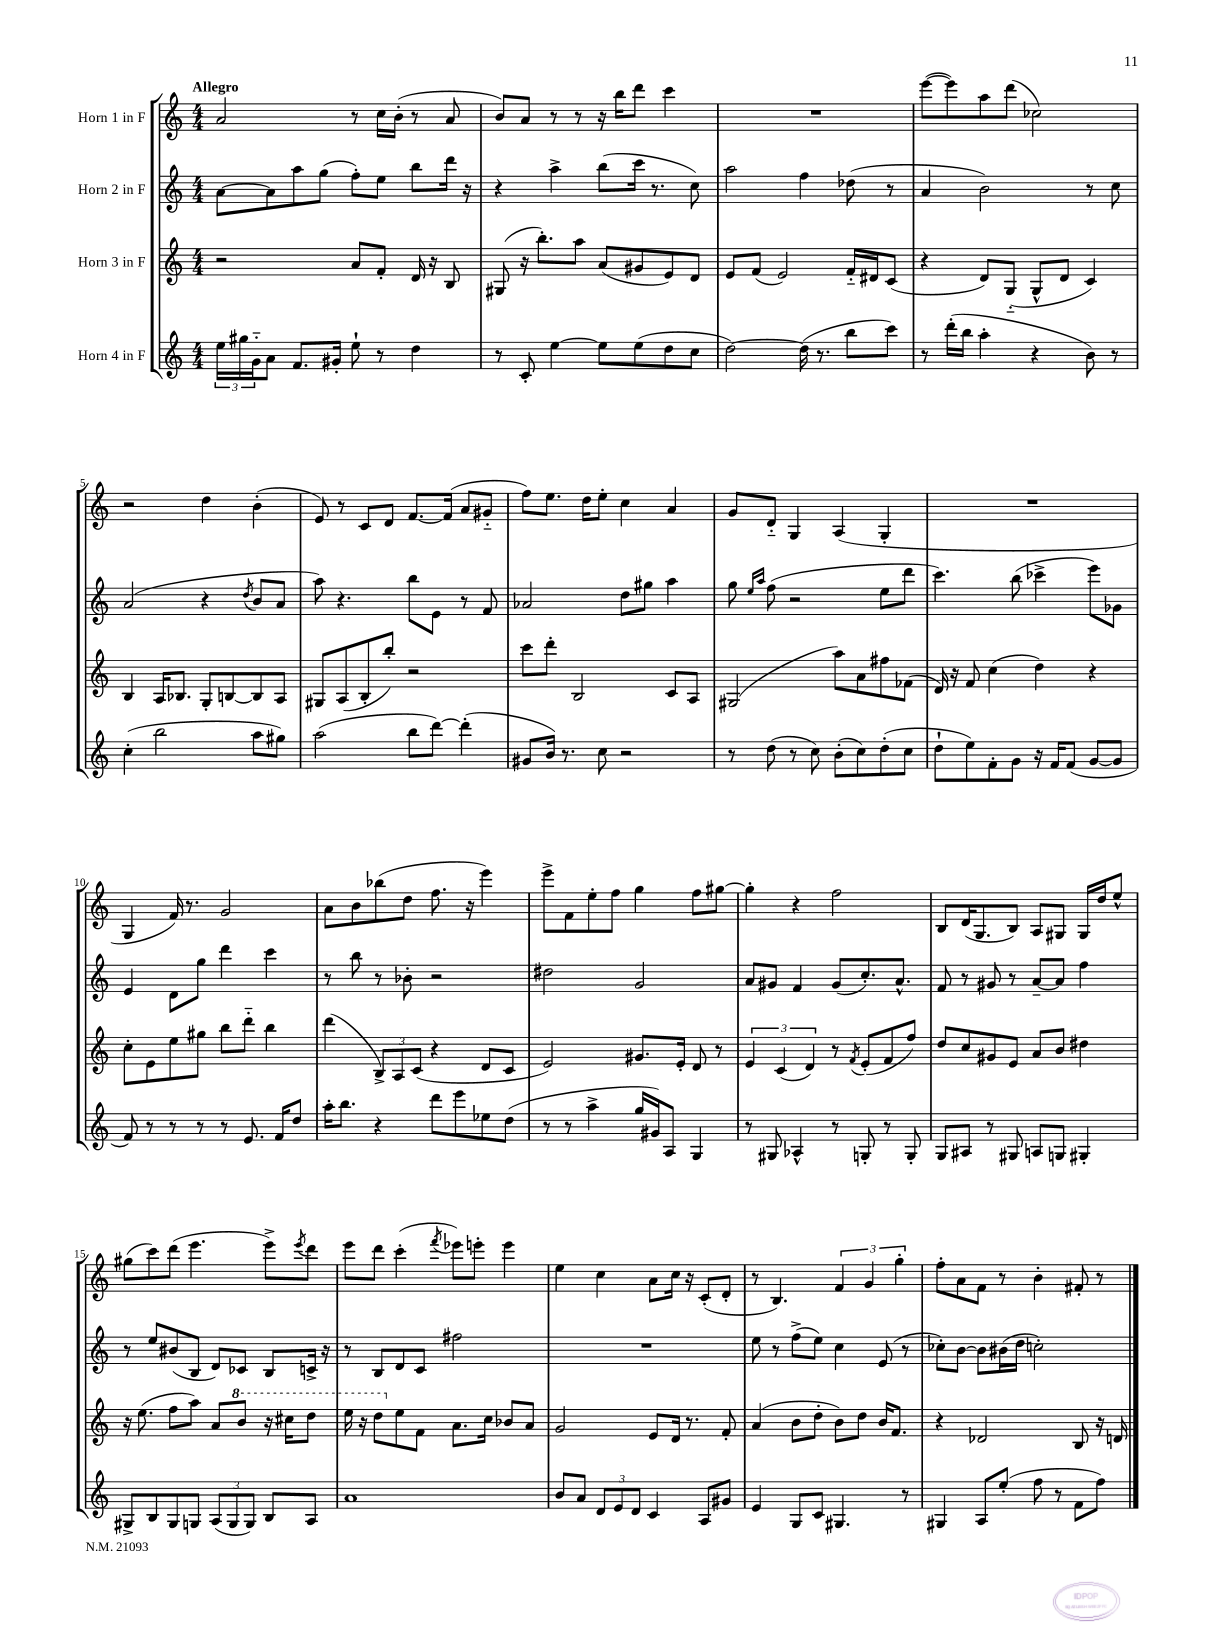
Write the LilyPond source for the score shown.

<<
\new StaffGroup <<
\new Staff = "s0" \with { instrumentName = "Horn 1 in F" } {
    \clef treble \key c \major \numericTimeSignature \time 4/4 \tempo "Allegro"
    a'2 r8 c''16 b'16-.( r8 a'8 |
    b'8) a'8 r8 r8 r16 b''16 d'''8 c'''4 |
    R1 |
    e'''8~( e'''8) a''8 d'''8( ces''2) |
    r2 d''4 b'4-.( |
    e'8) r8 c'8 d'8 f'8.~ f'16( a'8 gis'8-_ |
    f''8) e''8. d''16 e''8-. c''4 a'4 |
    g'8 d'8-_ g4 a4( g4-. |
    R1 |
    g4 f'16) r8. g'2 |
    a'8 b'8 bes''8( d''8 f''8. r16 e'''4) |
    e'''8-> f'8 e''8-. f''8 g''4 f''8 gis''8~ |
    gis''4-. r4 f''2 |
    b8 d'16( g8. b8) a8 gis8 gis16 d''16 e''8-^ |
    gis''8( c'''8) d'''8( e'''4. e'''8->) \acciaccatura { e'''8 } d'''8 |
    e'''8 d'''8 c'''4-.( \acciaccatura { f'''8 } ees'''8) e'''8-. e'''4 |
    e''4 c''4 a'8 c''16 r16 c'8-.( d'8-. |
    r8 b4.) \tuplet 3/2 { f'4 g'4 g''4-. } |
    f''8-. a'8 f'8 r8 b'4-. fis'8-. r8 \bar "|." |
}
\new Staff = "s1" \with { instrumentName = "Horn 2 in F" } {
    \clef treble \key c \major \numericTimeSignature \time 4/4
    a'8~ a'8 a''8 g''8( f''8-.) e''8 b''8 d'''16 r16 |
    r4 a''4-> b''8( c'''16 r8. c''8) |
    a''2 f''4 des''8( r8 |
    a'4 b'2) r8 c''8 |
    a'2( r4 \acciaccatura { d''8 } b'8 a'8 |
    a''8) r4. b''8 e'8 r8 f'8 |
    aes'2 d''8 gis''8 a''4 |
    g''8 \grace { e''16 a''16 } f''8( r2 e''8 d'''8 |
    c'''4.) b''8( ces'''4-> e'''8) ges'8 |
    e'4 d'8 g''8 d'''4 c'''4 |
    r8 b''8 r8 bes'8-. r2 |
    dis''2 g'2 |
    a'8 gis'8 f'4 gis'8( c''8.-.) a'8.-^ |
    f'8 r8 gis'8 r8 a'8~-- a'8 f''4 |
    r8 e''8 bis'8( b8 d'8) ces'8 b8 c'16-> r16 |
    r8 b8 d'8 c'8 fis''2 |
    R1 |
    e''8 r8 f''8->( e''8) c''4 e'8( r8 |
    ces''8-.) b'8~ b'8 bis'16( d''16 c''2-.) \bar "|." |
}
\new Staff = "s2" \with { instrumentName = "Horn 3 in F" } {
    \clef treble \key c \major \numericTimeSignature \time 4/4
    r2 a'8 f'8-. d'16 r16 b8 |
    gis8( r16 b''8.-.) a''8 a'8( gis'8 e'8) d'8 |
    e'8 f'8( e'2) f'16-_ dis'16 c'8( |
    r4 d'8) g8-_( g8-^ d'8 c'4) |
    b4 a16 bes8. g8-. b8~ b8 a8 |
    gis8 a8( b8-. b''8-.) r2 |
    c'''8 d'''8-. b2 c'8 a8 |
    gis2( a''8) a'8 fis''8 fes'8( |
    d'16) r16 f'8 c''4( d''4) r4 |
    c''8-. e'8 e''8 gis''8 b''8 d'''8-_ b''4 |
    d'''4( \tuplet 3/2 { b8->) a8 c'8( } r4 d'8 c'8 |
    e'2) gis'8. e'16-. d'8 r8 |
    \tuplet 3/2 { e'4 c'4( d'4) } r8 \acciaccatura { f'8 } e'8-.( f'8 f''8) |
    d''8 c''8 gis'8 e'8 a'8 b'8 dis''4 |
    r16 e''8.( f''8 a''8) a'8 \ottava #1 b''8 r16 cis'''16 d'''8 |
    e'''16 r16 d'''8 \ottava #0 e''8 f'8 a'8. c''16 bes'8 a'8 |
    g'2 e'8 d'16 r8. f'8-. |
    a'4( b'8 d''8-. b'8) d''8 b'16 f'8. |
    r4 des'2 b8 r16 d'16 \bar "|." |
}
\new Staff = "s3" \with { instrumentName = "Horn 4 in F" } {
    \clef treble \key c \major \numericTimeSignature \time 4/4
    \tuplet 3/2 { e''16 gis''16 g'16-_ } a'8 f'8. gis'16-. e''8-! r8 d''4 |
    r8 c'8-. e''4~ e''8 e''8( d''8 c''8 |
    d''2~) d''16( r8. b''8 c'''8) |
    r8 d'''16-.( b''16 a''4-. r4 b'8) r8 |
    c''4-.( b''2 a''8 gis''8) |
    a''2( b''8 d'''8~) d'''4-.( |
    gis'8 b'16) r8. c''8 r2 |
    r8 d''8( r8 c''8) b'8-.( c''8) d''8-.( c''8 |
    d''8-! e''8) f'8-. g'8 r16 f'16 f'8( g'8~ g'8 |
    f'8) r8 r8 r8 r8 e'8. f'16 d''8 |
    a''16-. b''8. r4 d'''8 e'''8 ees''8 d''8( |
    r8 r8 a''4-> g''16 gis'16) a8 g4 |
    r8 gis8 aes4-^ r8 g8-. r8 g8-. |
    g8 ais8 r8 gis8 a8 g8 gis4-. |
    gis8-> b8 gis8 g8 \tuplet 3/2 { a8( g8 g8) } b8 a8 |
    a'1 |
    b'8 a'8 \tuplet 3/2 { d'8 e'8 d'8 } c'4 a8 gis'8 |
    e'4 g8 c'8 gis4. r8 |
    gis4 a8 e''8-.( f''8 r8 f'8 f''8) \bar "|." |
}
>>
>>
